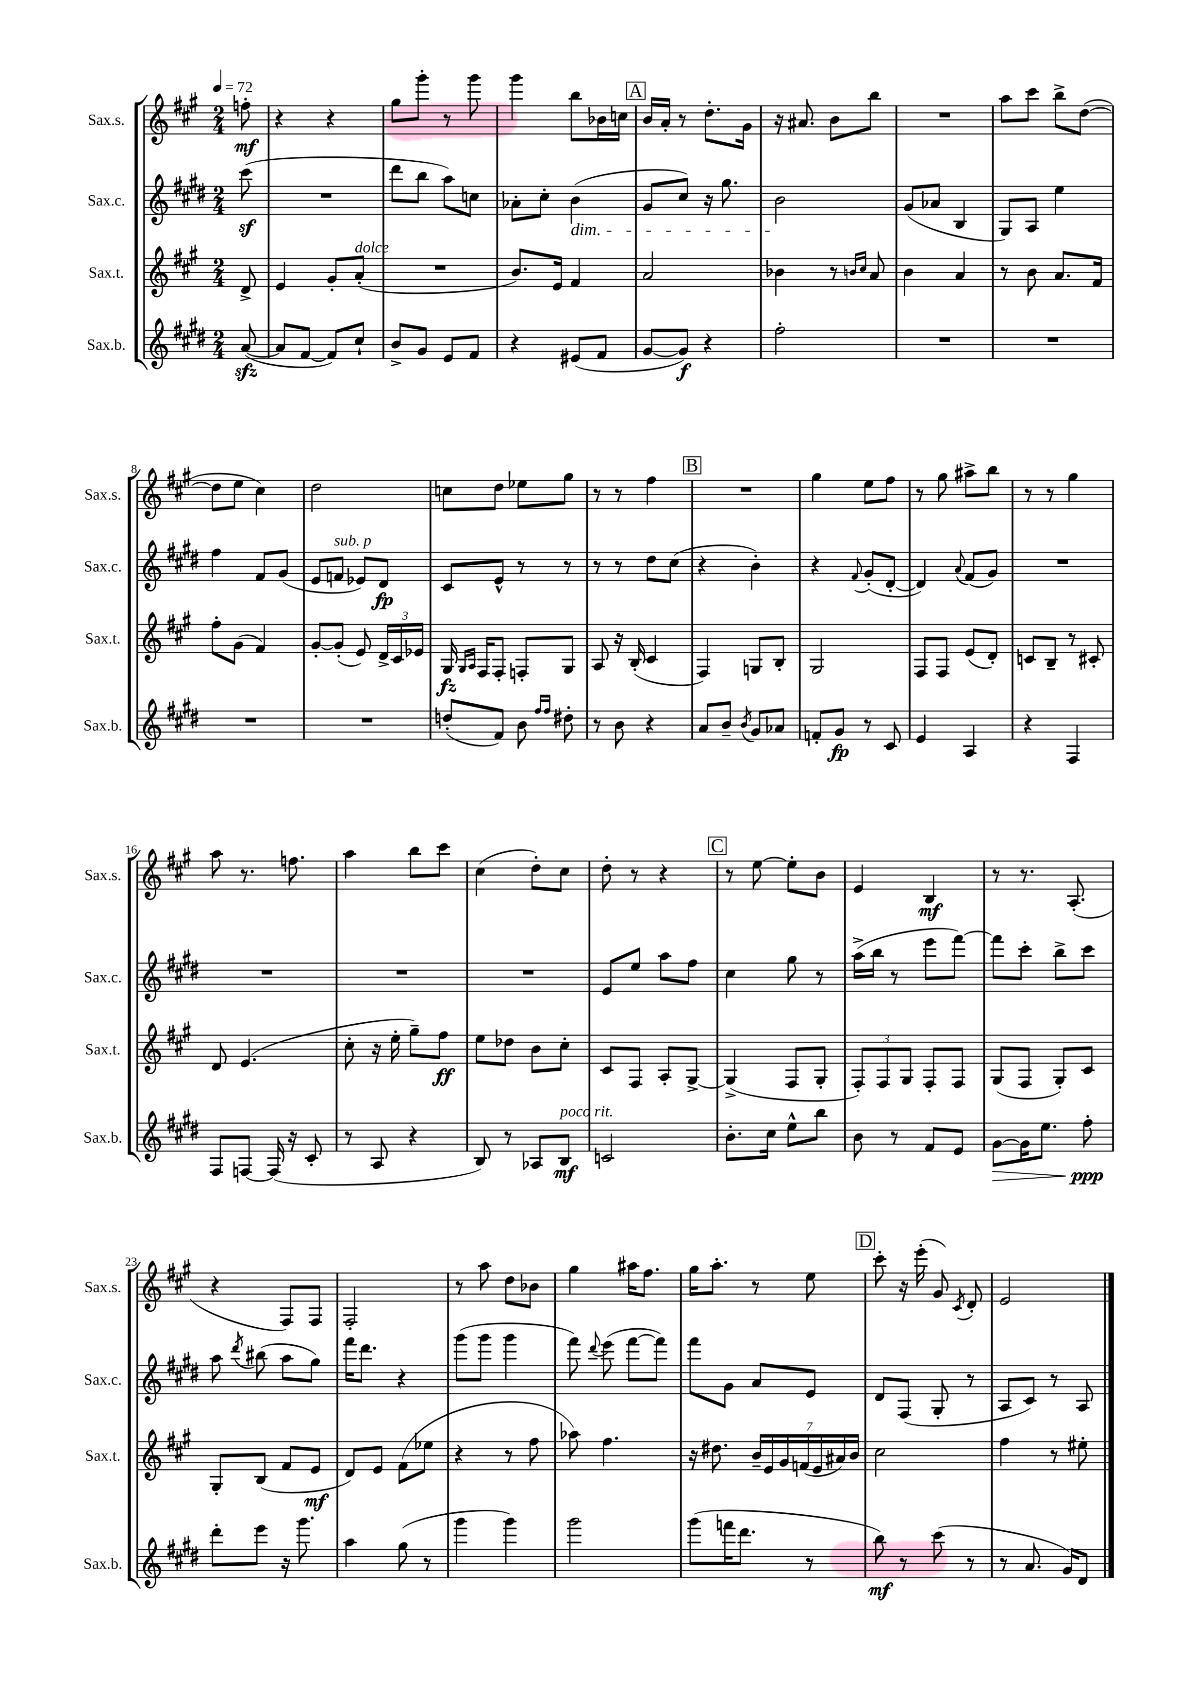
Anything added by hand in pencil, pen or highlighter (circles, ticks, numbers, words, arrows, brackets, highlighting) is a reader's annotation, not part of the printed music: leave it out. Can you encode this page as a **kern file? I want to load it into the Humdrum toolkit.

**kern	**kern	**kern	**kern
*staff4	*staff3	*staff2	*staff1
*clefG2	*clefG2	*clefG2	*clefG2
*k[f#c#g#d#]	*k[f#c#g#]	*k[f#c#g#d#]	*k[f#c#g#]
*M2/4	*M2/4	*M2/4	*M2/4
*MM72	*MM72	*MM72	*MM72
([8a	8d^	(8ccc#	8ff'
=	=	=	=
8a]	4e	2r	4r
[8f#	.	.	.
8f#])	8g#'	.	4r
8cc#`	(8a'	.	.
=	=	=	=
8b^	2r	8ddd#	8gg#
8g#	.	8bb	8ggg#'
8e	.	8aa)	8r
8f#	.	8cc	8ggg#
=	=	=	=
4r	8.b)	8a-'	4ggg#
.	.	8cc#'	.
.	16e	.	.
(8e#	4f#	(4b	8bb
8f#	.	.	16b-
.	.	.	16cc
=	=	=	=
[8g#	2a	8g#	16b
.	.	.	16a'
8g#])	.	8cc#)	8r
4r	.	16r	8.dd'
.	.	8.gg#	.
.	.	.	16g#
=	=	=	=
2ff#'	4b-	2b	16r
.	.	.	8.a#
.	8r	.	8b
.	16qqb	.	.
.	16qqcc#	.	.
.	8a	.	8bb
=	=	=	=
2r	4b	(8g#	2r
.	.	8a-	.
.	4a	4B	.
=	=	=	=
2r	8r	8G#)	8aa
.	8b	8A	8ccc#
.	8.a	4ee	8bb^
.	.	.	([8dd
.	16f#	.	.
=	=	=	=
2r	8ff#'	4ff#	8dd]
.	(8g#	.	8ee
.	4f#)	8f#	4cc#)
.	.	(8g#	.
=	=	=	=
2r	[8g#'	8e	2dd
.	(8g#']	8f	.
.	8e)	8e-)	.
.	24d^	8d#	.
.	24c#	.	.
.	24e-	.	.
=	=	=	=
(8dd'	16G#	8c#	8cc
.	16qqG#	.	.
.	16qqA	.	.
.	16F#	.	.
8f#)	8F#'	8e^^	8dd
8b	8F'	8r	8ee-
16qqff#	.	.	.
16qqff#	.	.	.
8dd#'	8G#	8r	8gg#
=	=	=	=
8r	8A	8r	8r
8b	16r	8r	8r
.	(16B'	.	.
4r	4c#	8dd#	4ff#
.	.	(8cc#	.
=	=	=	=
8a	4F#)	4r	2r
8b~	.	.	.
8qb	.	.	.
8g#	8G	4b')	.
8a-	8B'	.	.
=	=	=	=
8f'	2G#	4r	4gg#
8g#	.	.	.
.	.	8qqf#	.
8r	.	(8g#'	8ee
8c#	.	[8d#'	8ff#
=	=	=	=
4e	8F#	4d#])	8r
.	8F#	.	8gg#
.	.	8qqa	.
4A	(8e	(8f#	8aa#^
.	8d')	8g#)	8bb
=	=	=	=
4r	8c	2r	8r
.	8B~	.	8r
4F#	8r	.	4gg#
.	8c#'	.	.
=	=	=	=
8F#	8d	2r	8aa
[8F	(4.e	.	8.r
(16F]	.	.	.
16r	.	.	8.ff
8c#'	.	.	.
=	=	=	=
8r	8cc#'	2r	4aa
8A	16r	.	.
.	16ee'	.	.
4r	8gg#~)	.	8bb
.	8ff#	.	8ccc#
=	=	=	=
8B)	8ee	2r	(4cc#
8r	8dd-	.	.
8A-	8b	.	8dd')
8B	8cc#'	.	8cc#
=	=	=	=
2c	8c#	8e	8dd'
.	8F#	8ee	8r
.	8A'	8aa	4r
.	[8G#^	8ff#	.
=	=	=	=
8.b'	(4G#^]	4cc#	8r
.	.	.	[8ee
16cc#	.	.	.
8ee^^	8F#	8gg#	8ee']
8bb	8G#'	8r	8b
=	=	=	=
8b	12F#')	(16aa^	4e
.	.	16bb	.
.	12F#	.	.
8r	.	8r	.
.	12G#	.	.
8f#	8F#'	8eee	4B
8e	8F#	[8fff#)	.
=	=	=	=
[8g#	(8G#	8fff#]	8r
16g#]	8F#	8ccc#'	8.r
8.ee	.	.	.
.	8G#')	8bb^	.
.	.	.	(8.A'
8ff#'	8c#	8ccc#	.
=	=	=	=
8ddd#'	8G#'	8aa	4r
.	.	8qddd#	.
8eee	(8B	(8bb#	.
16r	8f#	8aa	8F#)
8.ggg#	.	.	.
.	8e	8gg#)	8F#
=	=	=	=
4aa	8d)	16fff#	2F#'
.	.	8.ddd#	.
.	8e	.	.
(8gg#	(8f#	4r	.
8r	8ee-	.	.
=	=	=	=
4ggg#	4r	(8ggg#	8r
.	.	8ggg#	8aa
4ggg#)	8r	4ggg#	8dd
.	8ff#	.	8b-
=	=	=	=
2ggg#	8aa-)	8fff#)	4gg#
.	.	8qqddd#	.
.	4.ff#	(8eee	.
.	.	[8fff#	16aa#
.	.	.	8.ff#
.	.	8fff#])	.
=	=	=	=
(8ggg#	16r	8fff#	16gg#
.	8.dd#	.	8.aa'
16fff	.	8g#	.
8.ddd#	.	.	.
.	28b~	8a	8r
.	28e	.	.
.	28g#	.	.
.	(28f	.	.
8r	.	8e	8ee
.	28e	.	.
.	28a#)	.	.
.	28b	.	.
=	=	=	=
8bb)	2cc#	8d#	8ccc#'
8r	.	(8F#	16r
.	.	.	(16eee'
(8ccc#	.	8G#'	8g#)
.	.	.	8qc#
8r	.	8r	8d'
=	=	=	=
8r	4ff#	8A	2e
8.a	.	8c#)	.
.	8r	8r	.
16g#)	.	.	.
8d#	8ee#'	8A	.
==	==	==	==
*-	*-	*-	*-
